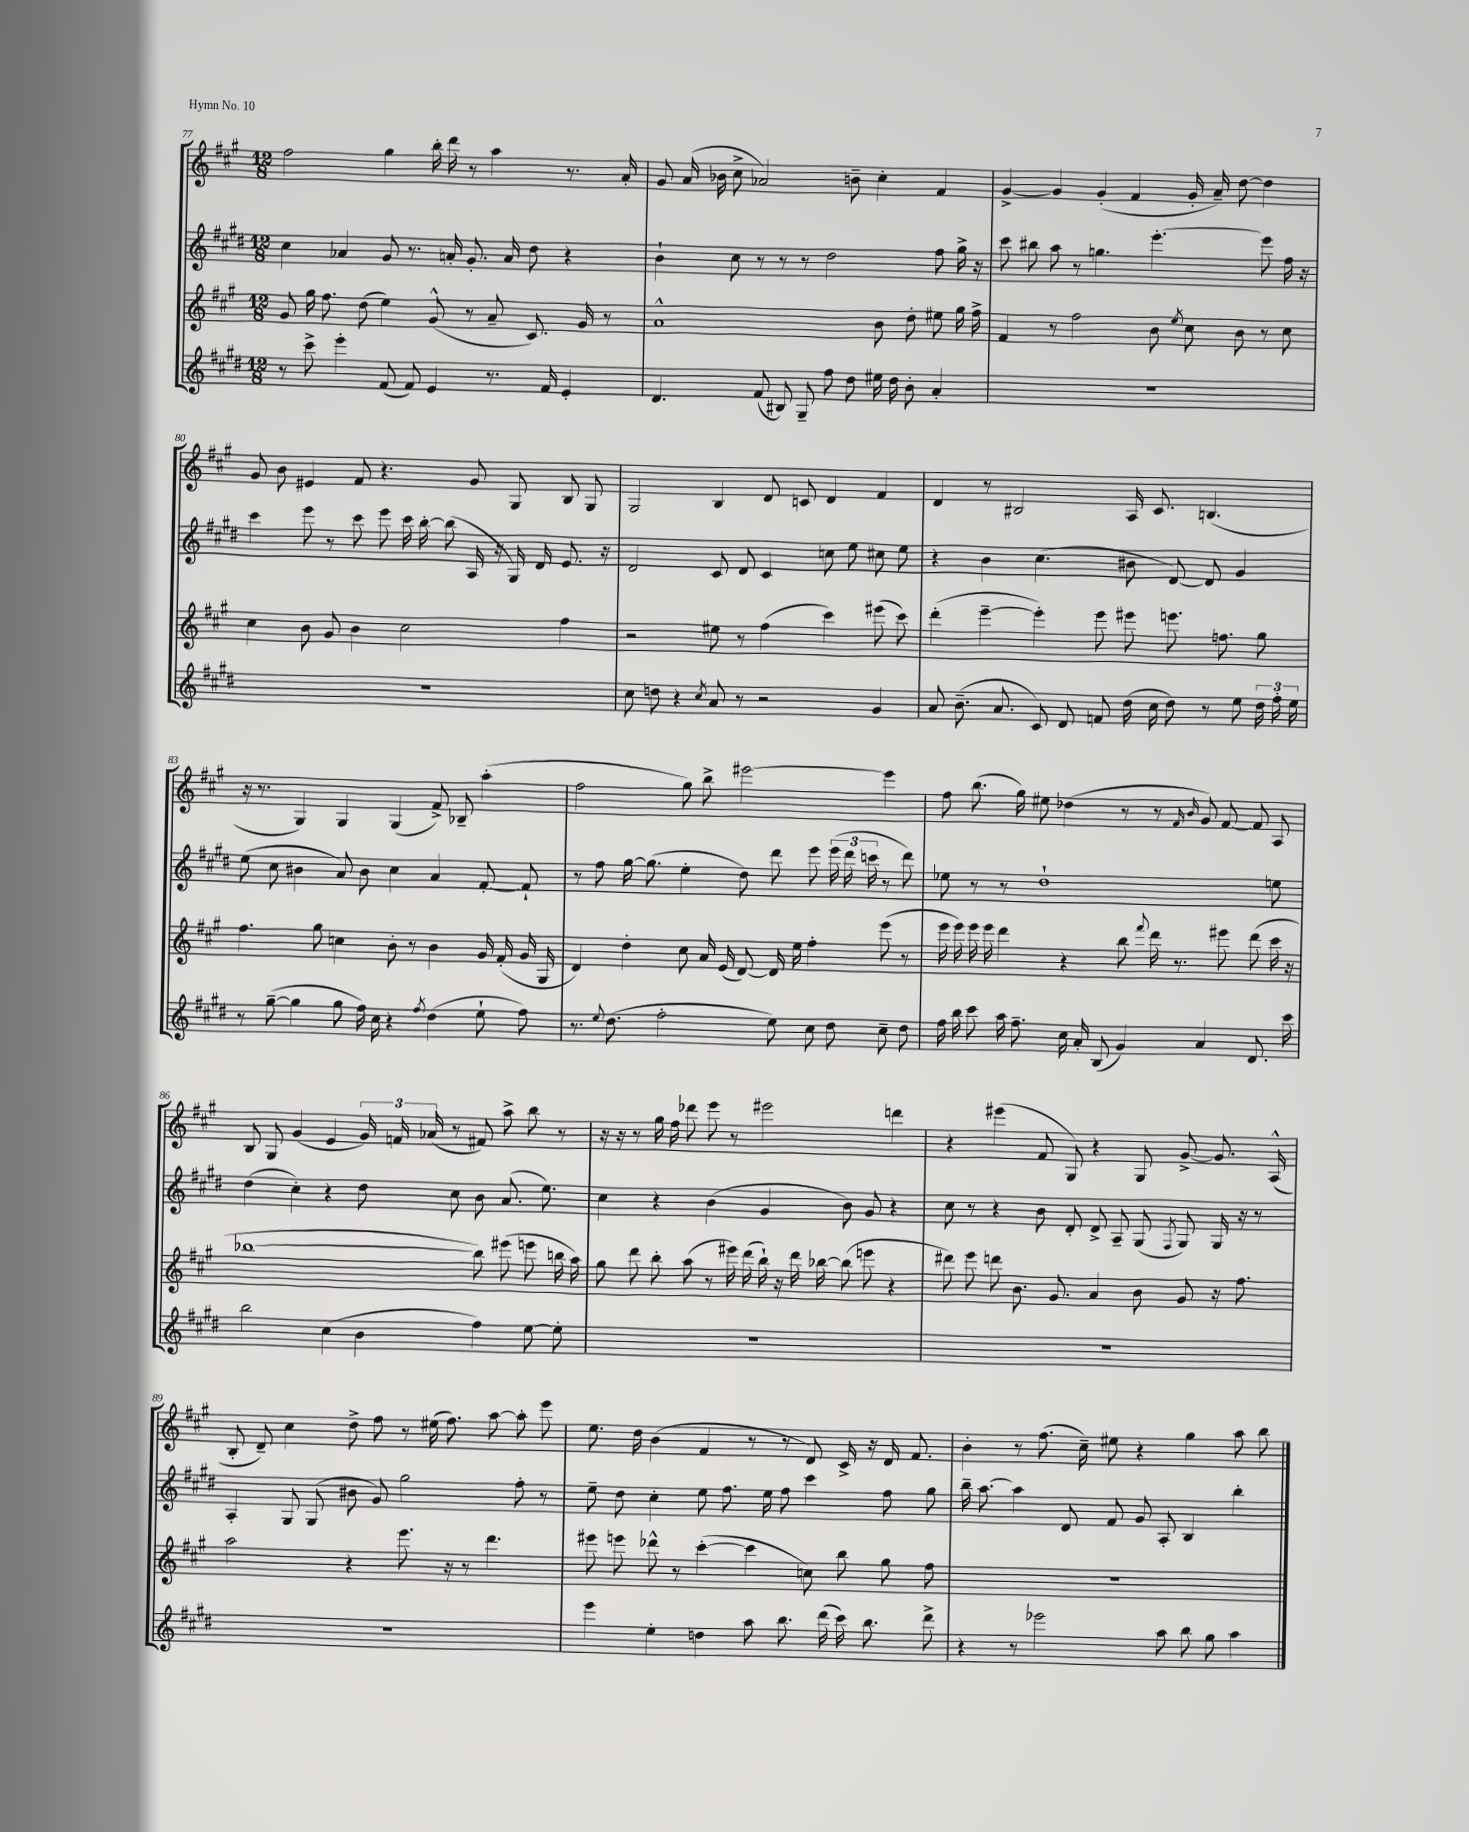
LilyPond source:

<<
\new StaffGroup <<
\new Staff = "s0" {
    \clef treble \key a \major \numericTimeSignature \time 12/8
    \autoBeamOff fis''2 gis''4 b''16-. d'''16 r8 a''4 r8. a'16-. |
    gis'8 a'16( bes'16 cis''8-> aes'2) b'8-- cis''4-. fis'4 |
    gis'4~-> gis'4 gis'4-.( fis'4 gis'16-. a'16--) d''8~ d''4 |
    gis'8 b'8 eis'4 fis'8 r4. gis'8 gis8 b8 gis8 |
    gis2 b4 d'8 c'8 d'4 fis'4 |
    d'4 r8 bis2 a16 cis'8. b4.( |
    r16 r8. gis4) gis4 gis4( fis'8->) bes8-- a''4-.( |
    fis''2 gis''8) b''8-> eis'''2~ eis'''4 |
    fis''8 b''8.( gis''16) eis''8 des''4( r8 r8 \grace { fis'16 b'16 } gis'8) fis'8~ fis'8 a8 |
    b8 gis8 gis'4( e'4 \tuplet 3/2 { gis'16) f'16 aes'16( } r8 fis'8) a''8-> b''8 r8 |
    r16 r16 r8 gis''16 fis''16 des'''8 e'''8 r8 eis'''2 d'''4 |
    r4 eis'''4( fis'8 gis8) r4 gis8 gis'8~-> gis'8. a16-^( |
    b8-. d'8--) cis''4 d''8-> fis''8 r8 eis''16( fis''8.) a''8~ a''8-. e'''8 |
    e''8. d''16 b'4( fis'4 r8 r8 d'8) cis'16-> r16 d'16 fis'8. |
    b'4-. r8 fis''8.( cis''16--) eis''8 r4 gis''4 a''8 b''8 \bar "|." |
}
\new Staff = "s1" {
    \clef treble \key e \major \numericTimeSignature \time 12/8
    \autoBeamOff cis''4 aes'4 gis'8 r8. a'16-. gis'8.-. a'16 dis''8 r4 |
    b'4-! cis''8 r8 r8 r8 dis''2 fis''8 gis''16-> r16 |
    cis'''8 bis''8 a''8 r8 g''4. e'''4.~-. e'''8 fis''16 r16 |
    cis'''4 e'''8 r8 cis'''8 e'''8 cis'''16 b''16~-. b''8( a16 r16 gis16) dis'16 e'8. r16 |
    dis'2 cis'8 dis'8 cis'4 c''8 e''8 cis''8 e''8 |
    r4 b'4 cis''4.( bis'8 dis'8~) dis'8 gis'4 |
    e''8( cis''8 bis'4 a'8) bis'8 cis''4 a'4 fis'8~-. fis'8-! |
    r8 fis''8 gis''16~ gis''8.( e''4-. dis''8) dis'''8 e'''8 \tuplet 3/2 { e'''16( dis'''16 c'''16 } r8 dis'''8) |
    ees''8 r8 r8 dis''1-! e''8 |
    dis''4( cis''4-.) r4 dis''8 cis''8 b'8 a'8.( e''8.) |
    cis''4 r4 b'4( gis'4 b'8) gis'8 r4 |
    cis''8 r8 r4 b'8 dis'8-. dis'8-> a8-- gis8( \acciaccatura { fis8 } gis8) gis16 r16 r8 |
    a4-. gis8 gis8( bis'8 gis'8) gis''2 fis''8-. r8 |
    e''8-- dis''8 cis''4-. e''8 fis''8. e''16 fis''8 cis'''4 fis''8 gis''8 |
    b''16-- a''8.~ a''4 dis'8 fis'8 gis'8 a8-. b4 b''4-. \bar "|." |
}
\new Staff = "s2" {
    \clef treble \key a \major \numericTimeSignature \time 12/8
    \autoBeamOff gis'8 gis''16 fis''8. d''8( e''4) gis'8-^( r8 a'8-- cis'8.) gis'16 r8 |
    a'1-^ b'8 d''8-. eis''8 gis''16 fis''16-> |
    fis'4 r8 fis''2 b'8 \acciaccatura { e''8 } cis''8 b'8 r8 cis''8 |
    cis''4 b'8 gis'8 b'4 cis''2 fis''4 |
    r2 eis''8 r8 fis''4( cis'''4) eis'''8( cis'''8) |
    d'''4-.( e'''4~-- e'''4-.) e'''8 eis'''8 e'''8. f''8. gis''8 |
    fis''4. gis''8 c''4 b'8-. r8 b'4 gis'16 fis'16-.( gis'16 gis16 |
    d'4) d''4-. cis''8 a'16 e'16( d'8~) d'16 e''16 fis''4-. e'''8( r8 |
    e'''16 e'''16) e'''16 e'''16 d'''4 r4 b''8 \appoggiatura { fis'''8 } d'''16 r8. eis'''8 d'''8( cis'''16 r16 |
    bes''1~ bes''8) eis'''8( e'''8 b''16 a''16) |
    gis''8 d'''8 b''8-. a''8( r8 eis'''16) d'''16( b''16-!) r16 d'''16 bes''16~ bes''8( e'''8 r4 |
    dis'''8) e'''8 d'''8 b'8. gis'8. a'4 b'8 gis'8 r16 fis''8. |
    a''2 r4 e'''8. r16 r8 d'''4. |
    eis'''8 e'''8 des'''8-^ r8 cis'''4~-.( cis'''4 c''8) b''8 gis''8 fis''8 |
    R1. \bar "|." |
}
\new Staff = "s3" {
    \clef treble \key e \major \numericTimeSignature \time 12/8
    \autoBeamOff r8 cis'''8-> e'''4-. fis'8( fis'8) e'4 r8. fis'16 e'4-. |
    dis'4. fis'8( bis8) gis8-- fis''8 dis''8 eis''16 dis''16 b'8-. a'4-. |
    R1. |
    R1. |
    cis''8 d''8 r4 \acciaccatura { cis''8 } a'8 r8 r2 gis'4 |
    a'8 b'8.--( a'8. cis'8) dis'8 f'8 dis''16( cis''16 dis''8) r8 e''8 \tuplet 3/2 { dis''16 fis''16-. e''16 } |
    r8 gis''8~--( gis''4 gis''8 fis''16) cis''16 r4 \acciaccatura { fis''8 } dis''4( e''8-! fis''8) |
    r8. \appoggiatura { e''8 } dis''8.( fis''2-. e''8) cis''8 dis''8 cis''8-- dis''8 |
    fis''16 b''16 cis'''8 a''16 fis''8.-- cis''16 a'16-. b8( gis'4) a'4 dis'8. cis'''16 |
    b''2 cis''4( b'4 fis''4) e''8~ e''8-. |
    R1. |
    R1. |
    R1. |
    e'''4 e''4-. d''4 a''8 b''8. dis'''16( cis'''16) b''8. dis'''8-> |
    r4 r8 ees'''2 a''8 b''8 gis''8 a''4 \bar "|." |
}
>>
>>
\layout { \context { \Score currentBarNumber = #77 } }
